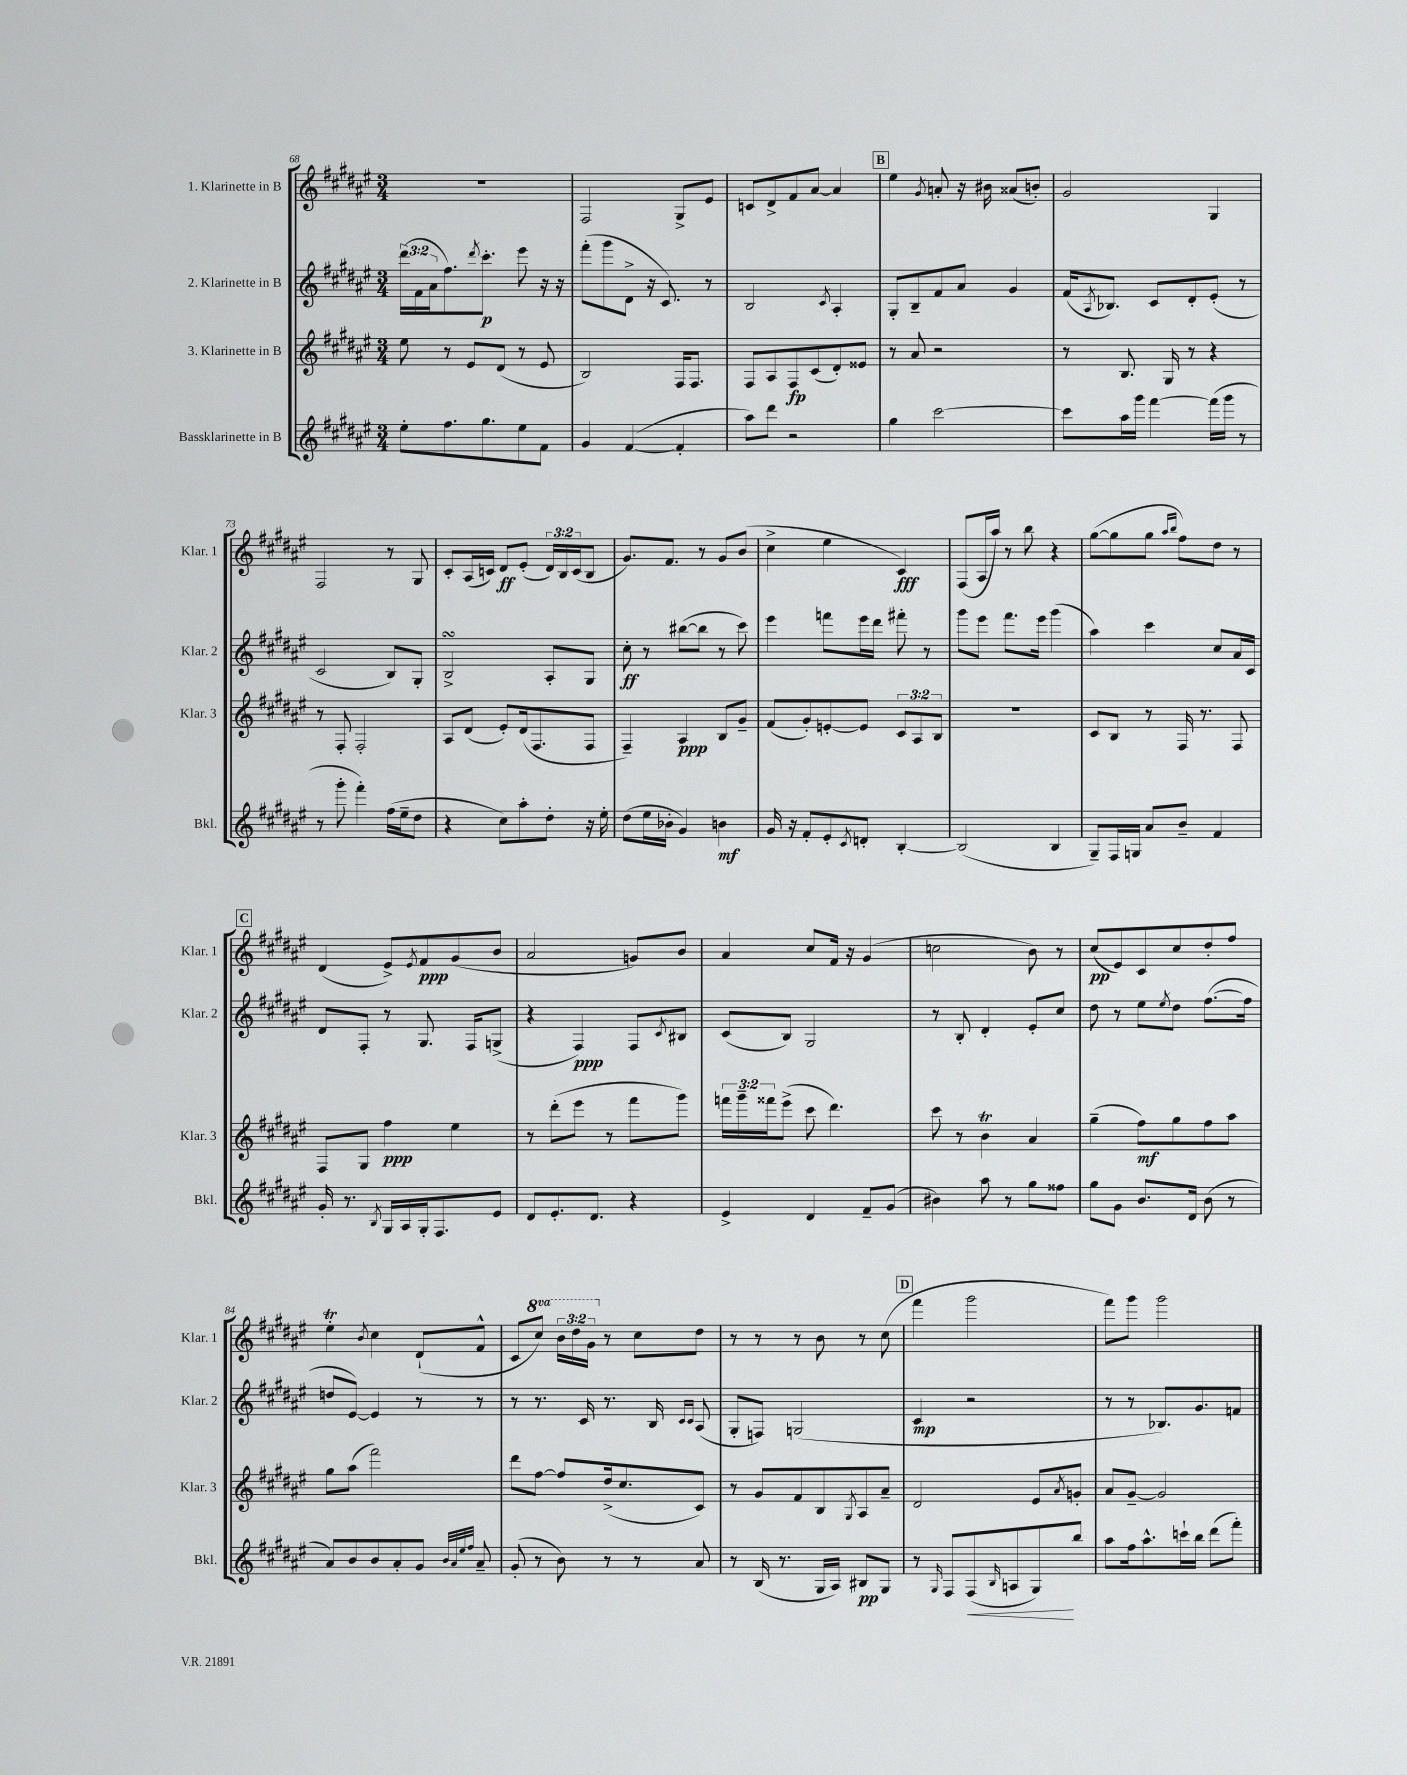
<<
\new StaffGroup <<
\new Staff = "s0" \with { instrumentName = "1. Klarinette in B" shortInstrumentName = "Klar. 1" } {
    \clef treble \key fis \major \numericTimeSignature \time 3/4 \override Staff.TupletNumber.text = #tuplet-number::calc-fraction-text \set Staff.ottavationMarkups = #ottavation-simple-ordinals
    R2. |
    fis2 gis8-> eis'8 |
    c'8 dis'8-> fis'8 ais'8~ ais'4 |
    \mark \markup { \box "B" } eis''4 \acciaccatura { gis'8 } a'8-. r16 bis'16 aisis'8( b'8-.) |
    gis'2 gis4 |
    fis2 r8 gis8 |
    cis'8-. ais16( c'16) dis'8\ff eis'8-.( \tuplet 3/2 { dis'16) b16 c'16( } b8 |
    gis'8.) fis'8. r8 gis'8 b'8( |
    cis''4-> eis''4 cis'4\fff) |
    fis8( ais16 ais''16) r8 b''8 r4 |
    gis''8~( gis''8 gis''8 \grace { ais''16 b''16 } fis''8) dis''8 r8 |
    \mark \markup { \box "C" } dis'4( eis'8->) \acciaccatura { eis'8 } fis'8\ppp gis'8( b'8 |
    ais'2 g'8) b'8 |
    ais'4 cis''8 fis'16 r16 gis'4( |
    c''2 b'8) r8 |
    cis''8\pp( eis'8) cis'8 cis''8 dis''8-. fis''8 |
    eis''4-.\trill \acciaccatura { b'8 } cis''4 dis'8-!( fis'8-^ |
    cis'8 \ottava #1 cis'''8) \tuplet 3/2 { b''16 dis'''16 gis''16 \ottava #0 } r8 cis''8 dis''8 |
    r8 r8 r8 b'8 r8 cis''8( |
    \mark \markup { \box "D" } fis'''4 gis'''2 |
    fis'''8) gis'''8 gis'''2 \bar "|." |
}
\new Staff = "s1" \with { instrumentName = "2. Klarinette in B" shortInstrumentName = "Klar. 2" } {
    \clef treble \key fis \major \numericTimeSignature \time 3/4 \override Staff.TupletNumber.text = #tuplet-number::calc-fraction-text
    \tuplet 3/2 { dis'''16( fis'16 ais'16 } fis''8.) \acciaccatura { dis'''8 } cis'''8.-.\p eis'''8 r16 r16 |
    fis'''8-.( gis'''8 dis'8-> r16 cis'8.) r8 |
    b2 \acciaccatura { cis'8 } ais4-. |
    \mark \markup { \box "B" } gis8-. b8-- fis'8 ais'8 gis'4 |
    fis'16( \acciaccatura { ais8 } bes8.) cis'8 dis'8-. eis'8-.( r8 |
    cis'2 b8) gis8-. |
    b2->\turn ais8-. gis8 |
    cis''8-.\ff r8 bis''8~( bis''8 r8 cis'''8) |
    eis'''4 f'''8 eis'''16 dis'''16 fis'''8-. r8 |
    gis'''8 eis'''8 fis'''8. eis'''16 gis'''4( |
    ais''4) cis'''4 cis''8 ais'16 cis'16 |
    \mark \markup { \box "C" } dis'8 fis8-. r8 gis8. fis16 g8->( |
    r4 fis4\ppp) fis8 \acciaccatura { cis'8 } bis8 |
    cis'8( b8) gis2 |
    r8 b8-. dis'4-. eis'8-. cis''8 |
    dis''8 r8 eis''8 \acciaccatura { eis''8 } dis''8 fis''8.~( fis''16 |
    d''8 eis'8~) eis'4 r8 r8 |
    r8 r8. cis'16 r8. b16 \grace { cis'16 cis'16 } ais8( |
    gis8-. f8) g2( |
    \mark \markup { \box "D" } cis'4\mp r2 |
    r8 r8 bes8.) gis'8. f'8 \bar "|." |
}
\new Staff = "s2" \with { instrumentName = "3. Klarinette in B" shortInstrumentName = "Klar. 3" } {
    \clef treble \key fis \major \numericTimeSignature \time 3/4 \override Staff.TupletNumber.text = #tuplet-number::calc-fraction-text
    eis''8 r8 eis'8 dis'8( r8 eis'8 |
    b2) fis16 fis8. |
    fis8 ais8 fis8\fp cis'8( dis'8-.) eisis'8 |
    \mark \markup { \box "B" } r8 ais'8 r2 |
    r8 b8. gis16 r8 r4 |
    r8 fis8-. fis2-. |
    ais8 dis'8( eis'8-.) dis'16( fis8. fis8 |
    fis4--) ais4\ppp b8 gis'8-- |
    fis'8( gis'8-.) e'8~-. e'8 \tuplet 3/2 { cis'8 ais8 b8 } |
    R2. |
    cis'8 b8 r8 fis16 r8. fis8 |
    \mark \markup { \box "C" } fis8 gis8 fis''4\ppp eis''4 |
    r8 dis'''8-.( eis'''8 r8 fis'''8 gis'''8) |
    \tuplet 3/2 { f'''16 gis'''16-- fisis'''16 } eis'''8->( cis'''8 dis'''4.) |
    cis'''8 r8 b'4\trill ais'4 |
    gis''4--( fis''8\mf) gis''8 fis''8 ais''8 |
    gis''8 ais''8( fis'''2) |
    dis'''8 fis''8~ fis''8 dis''16->( cis''8. cis'8) |
    r8 gis'8 fis'8 b8 \acciaccatura { gis8 } ais8 ais'8-- |
    \mark \markup { \box "D" } dis'2 eis'8 \acciaccatura { ais'8 } g'8-. |
    ais'8 gis'8~-- gis'2 \bar "|." |
}
\new Staff = "s3" \with { instrumentName = "Bassklarinette in B" shortInstrumentName = "Bkl." } {
    \clef treble \key fis \major \numericTimeSignature \time 3/4
    eis''8-. fis''8. gis''8. eis''8 fis'8 |
    gis'4 fis'4~( fis'4-. |
    ais''8) dis'''8 r2 |
    \mark \markup { \box "B" } gis''4 cis'''2~ |
    cis'''8 ais''16 gis'''16 fis'''4~ fis'''16( gis'''16 r8 |
    r8 gis'''8-. fis'''4-.) fis''16( eis''16-- dis''8 |
    r4 cis''8) ais''8-. dis''8-. r16 eis''16-. |
    dis''8( eis''16 bes'16-. gis'4) b'4\mf |
    gis'16 r16 fis'8-. eis'8-. \acciaccatura { cis'8 } d'8-. b4~-. |
    b2( b4 |
    gis8--) fis16 g16 ais'8 b'8-- fis'4 |
    \mark \markup { \box "C" } gis'16-. r8. \acciaccatura { b8 } gis16 ais16 gis16-. fis8. eis'8 |
    dis'8 eis'8.-. dis'8. r4 |
    eis'4-> dis'4 fis'8-- gis'8( |
    bis'4) ais''8 r8 gis''8 fisis''8 |
    gis''8 gis'8 b'8. dis'16 b'8( r8 |
    ais'8) b'8 b'8 ais'8-. gis'8 \grace { b'32 ais'32 eis''32 fis''32 } ais'8-- |
    gis'8-.( r8 b'8) r8 r8 ais'8 |
    r8 b16( r8. gis16 ais16) bis8\pp gis8 |
    \mark \markup { \box "D" } r8 \grace { gis16 } fis8 fis8\<( \grace { b16 } a8 gis8\!) b''8 |
    ais''8 fis''16 ais''8.-^ c'''16-! b''16 dis'''8( fis'''8-.) \bar "|." |
}
>>
>>
\layout { \context { \Score currentBarNumber = #68 } }
